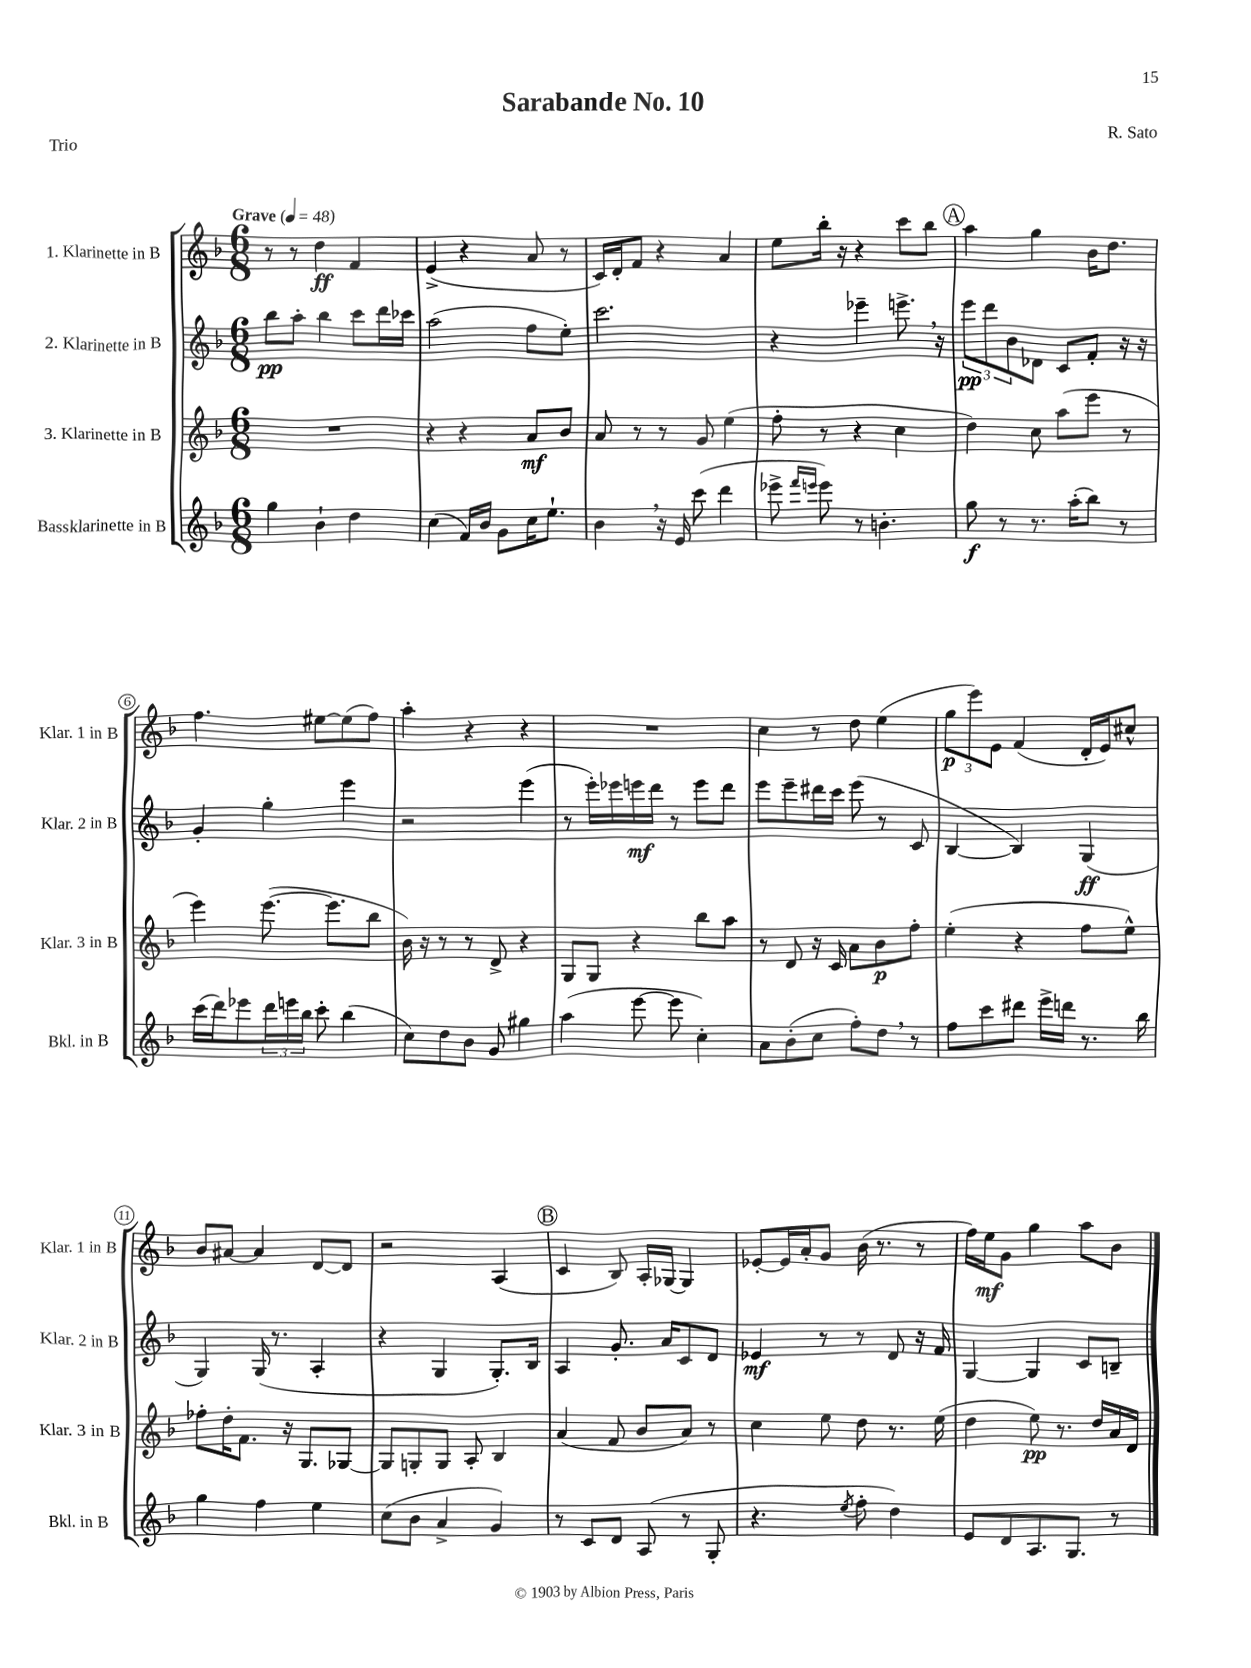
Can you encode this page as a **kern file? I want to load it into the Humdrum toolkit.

**kern	**kern	**kern	**kern
*staff4	*staff3	*staff2	*staff1
*clefG2	*clefG2	*clefG2	*clefG2
*k[b-]	*k[b-]	*k[b-]	*k[b-]
*M6/8	*M6/8	*M6/8	*M6/8
*MM48	*MM48	*MM48	*MM48
4gg	2.r	8bb-	8r
.	.	8aa'	8r
4b-`	.	4bb-	4dd
4dd	.	8ccc	4f
.	.	16ddd	.
.	.	16ccc-	.
=	=	=	=
(4cc	4r	(2aa	(4e^
16f)	4r	.	4r
16b-	.	.	.
8g	.	.	.
16cc	8a	8ff	8a
8.ee`	.	.	.
.	8b-	8ee')	8r
=	=	=	=
4b-	8a	2.ccc	16c)
.	.	.	16d'
.	8r	.	8f
16r	8r	.	4r
16e	.	.	.
(8ccc	8g	.	.
4ddd	(4ee	.	4a
=	=	=	=
8eee-^	8ff'	4r	8ee
16qqfff	.	.	.
16qqeee	.	.	.
8eee)	8r	.	16bb-'
.	.	.	16r
8r	4r	4eee-~	4r
4.b'	.	.	.
.	4cc	8.eee^	8ccc
.	.	.	8bb-
.	.	16r	.
=	=	=	=
8gg	4dd)	12eee	4aa
.	.	12ddd	.
8r	.	.	.
.	.	12b-	.
8.r	8cc	8d-	4gg
.	(8aa	8c	.
(16aa'	.	.	.
8bb-)	8eee	8f'	16b-
.	.	.	8.dd
8r	8r	16r	.
.	.	16r	.
=	=	=	=
(16ccc	4eee)	4g'	4.ff
16ddd)	.	.	.
8eee-	.	.	.
24ddd	([8.eee	4gg'	.
24eee	.	.	.
24bb-	.	.	.
8ccc'	.	.	[8ee#
.	8.eee]	.	.
(4bb-	.	4eee	(8ee#]
.	8bb-	.	8ff)
=	=	=	=
8cc)	16b-)	2r	4aa'
.	16r	.	.
8dd	8r	.	.
8b-	8r	.	4r
8g	8d^	.	.
4gg#	4r	(4eee	4r
=	=	=	=
(4aa	8G	8r	2.r
.	8G	16eee')	.
.	.	16eee-	.
[8eee	4r	16eee	.
.	.	16ddd	.
8eee]	.	8r	.
4cc')	8bb-	8eee	.
.	8aa	8ddd	.
=	=	=	=
8a	8r	8eee	4cc
(8b-'	8d	8eee~	.
8cc	16r	16ddd#	8r
.	16c	16ccc	.
8ff')	8a	(8eee	8dd
8dd	8b-	8r	(4ee
8r	8ff'	8c	.
=	=	=	=
8ff	(4ee'	[4B-	12gg
.	.	.	12eee)
8ccc	.	.	.
.	.	.	12e
8ddd#	4r	4B-])	(4f
16eee^	.	.	.
16ddd	.	.	.
8.r	8ff	(4G	16d'
.	.	.	16e)
.	8ee^^)	.	8cc#^^
16bb-	.	.	.
=	=	=	=
4gg	8ff-'	4G)	8b-
.	16dd'	.	[8a#
.	8.f	.	.
4ff	.	(16G	4a#]
.	.	8.r	.
.	16r	.	.
.	8.G	.	.
4ee	.	4A'	[8d
.	[8G-	.	8d]
=	=	=	=
(8cc	8G-]	4r	2r
8b-	8G'	.	.
4a^	8G	4G	.
.	8A'	.	.
4g)	4B-	8.G')	(4A
.	.	16B-	.
=	=	=	=
8r	(4a	4A	4c
8c	.	.	.
8d	8f	8.g'	8B-)
(8A	8b-	.	16A'
.	.	16a	[16G-
8r	8a)	8c	4G-]
8G'	8r	8d	.
=	=	=	=
4.r	4cc	4e-	[8e-'
.	.	.	16e-]
.	.	.	16a'
.	8ee	8r	8g
8qee	.	.	.
8ff'	8dd	8r	(16b-
.	.	.	8.r
4dd)	8.r	8d	.
.	.	16r	8r
.	(16ee	16f	.
=	=	=	=
8e	4dd	[4G	16ff)
.	.	.	16ee
8d	.	.	8g
8.A	8ee)	4G]	4gg
.	8.r	.	.
8.G	.	.	.
.	.	8c	8aa
.	16dd	.	.
8r	16a	8B~	8b-
.	16d	.	.
==	==	==	==
*-	*-	*-	*-
